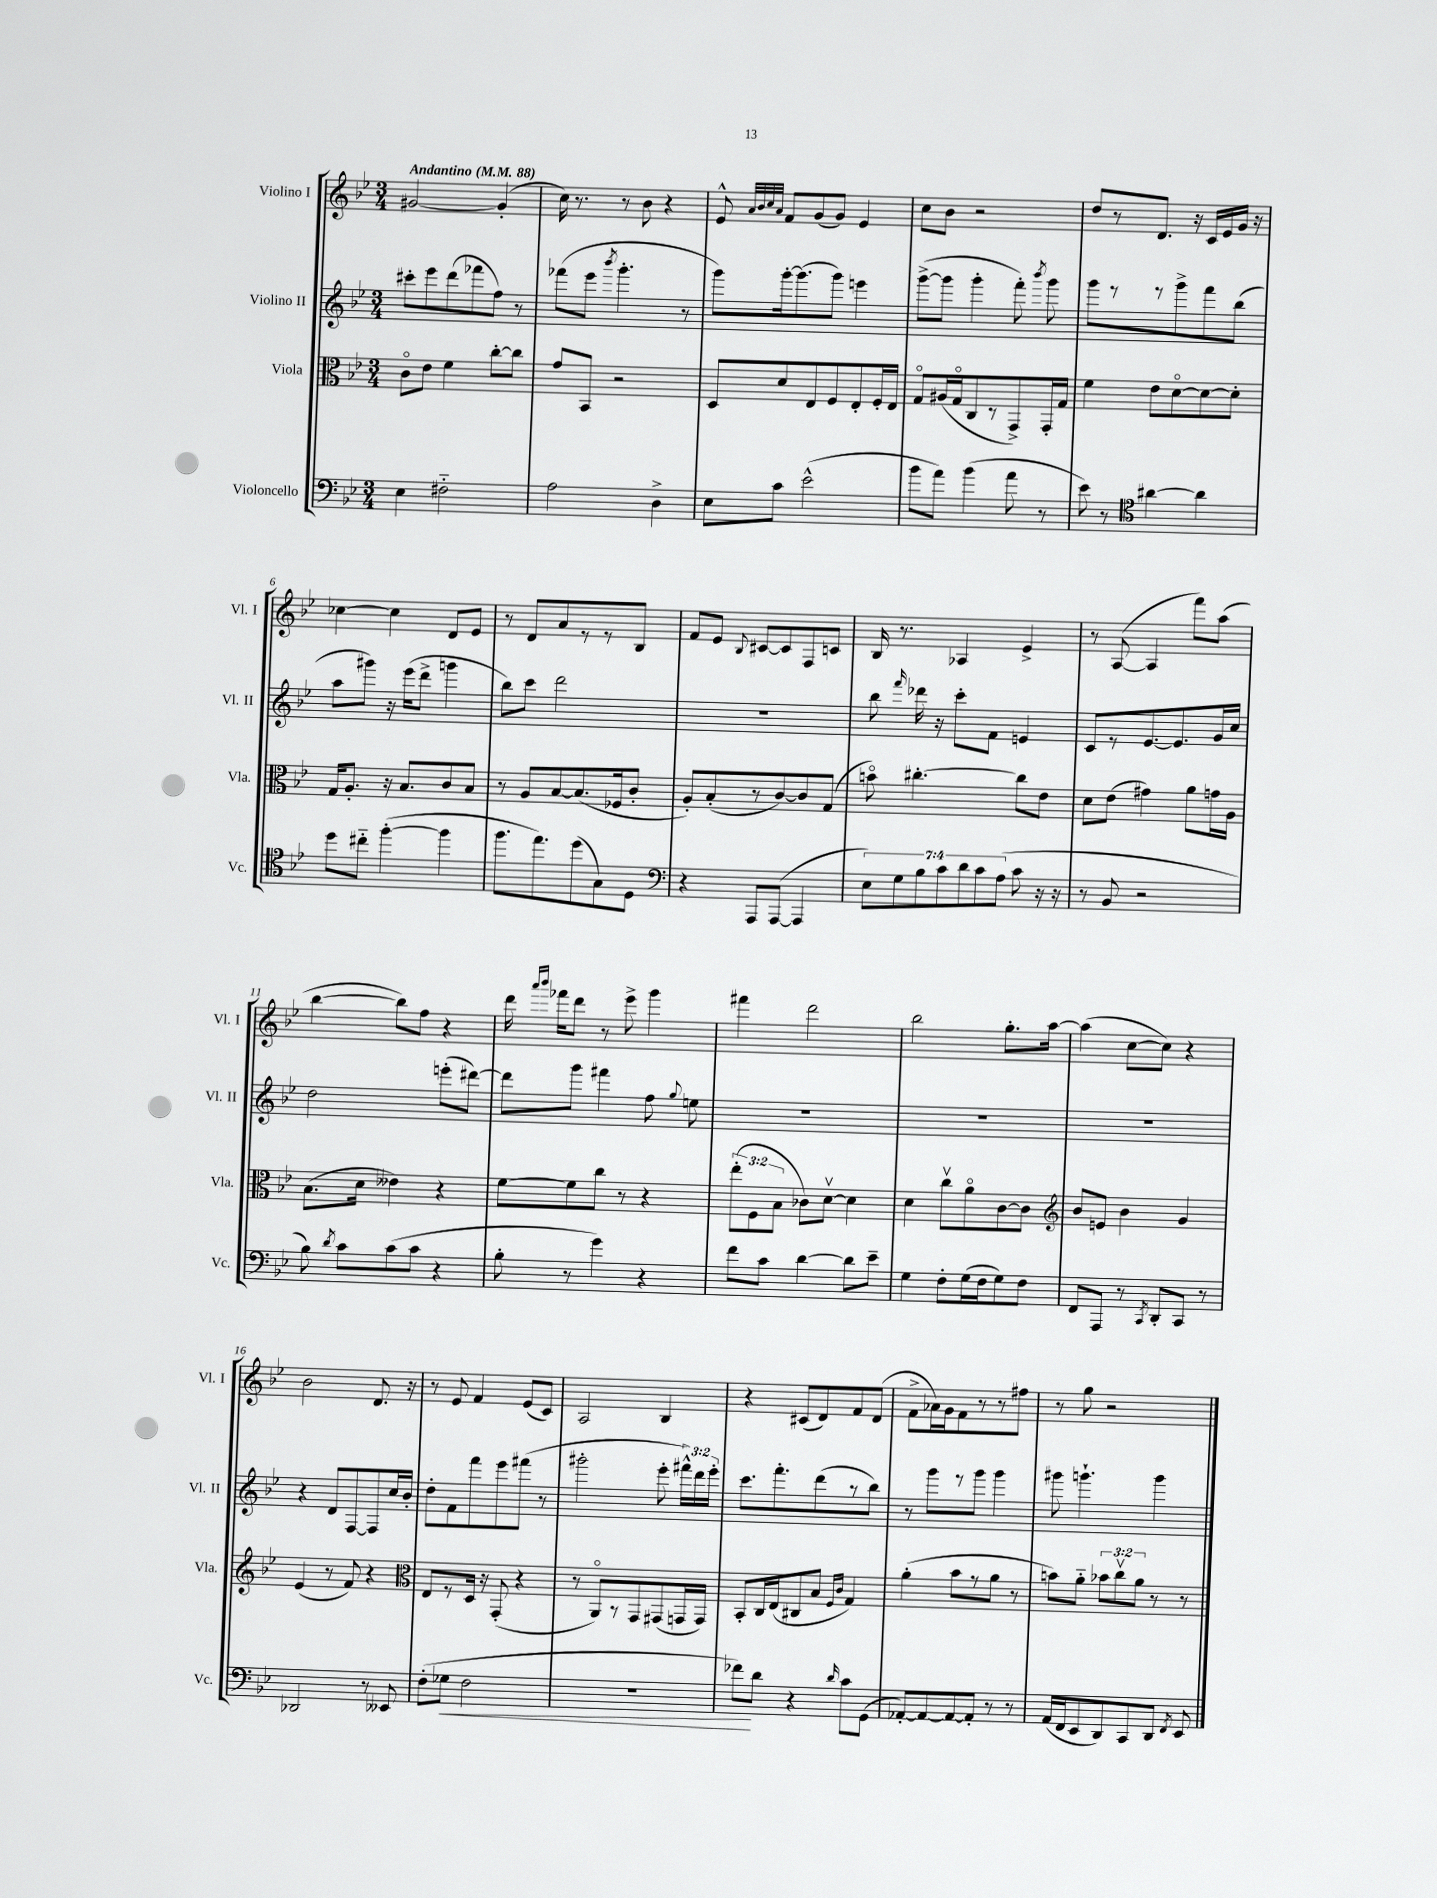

**kern	**kern	**kern	**kern
*staff4	*staff3	*staff2	*staff1
*clefF4	*clefC3	*clefG2	*clefG2
*k[b-e-]	*k[b-e-]	*k[b-e-]	*k[b-e-]
*M3/4	*M3/4	*M3/4	*M3/4
*MM88	*MM88	*MM88	*MM88
4E-	8co	8ccc#'	[2g#
.	8e-	8eee-	.
2F#'~	4f	(8ddd	.
.	.	8fff-	.
.	[8cc'	8ff)	(4g#']
.	8cc]	8r	.
=	=	=	=
2A	8g	(8fff-	16cc)
.	.	.	8.r
.	8BB-	8eee-	.
.	.	8qbbb-	.
.	2r	4.ggg'	8r
.	.	.	8b-
4D^	.	.	4r
.	.	8r	.
=	=	=	=
8E-	8D	8ggg)	8e-^^
.	.	.	32qqa
.	.	.	32qqb-
.	.	.	32qqcc
.	.	.	32qqa
8c	8d	[16ggg'	8f
.	.	(8.ggg]	.
(2e-^^	8E-	.	(8g
.	8F	8ggg)	8g)
.	8E-'	4eee	4e-
.	16F'	.	.
.	16E-	.	.
=	=	=	=
8b-	8Go	([8ggg^	8cc
8a)	(16A#	8ggg]	8b-
.	16Go	.	.
(4b-	8C	4ggg'	2r
.	8r	.	.
8a	8GG^)	8fff')	.
.	.	8qbbb-	.
8r	16GG'	8ggg	.
.	16G	.	.
=	=	=	=
8e-)	4f	8ggg	8dd
8r	.	8r	8r
*clefC4	*	*	*
[4a#	8e-	8r	8.d
.	[8do	8ggg^	.
.	.	.	16r
4a#]	8d_	8fff	16c
.	.	.	16e-
.	8d']	(8bb-	16g
.	.	.	16r
=	=	=	=
8dd	16G	8aa	[4cc-
.	8.A'	.	.
8cc#'~	.	8ggg#)	.
([4ff'	16r	16r	4cc-]
.	8.B-	(16eee-	.
.	.	8ddd^	.
4ff]	8c	4ggg	8d
.	8B-	.	8e-
=	=	=	=
8.ff	8r	8bb-)	8r
.	8A	8ccc	8d
8.ee-)	.	.	.
.	[8B-	2ddd	8a
(8dd	(8.B-]	.	8r
8G)	.	.	8r
.	16F-	.	.
8D	8c'	.	8B-
=	=	=	=
*clefF4	*	*	*
4r	8A')	2.r	8f
.	(8B-'	.	8e-
.	.	.	8qqB-
8AAA	8r	.	[8c#
([8AAA	[8c)	.	8c#]
4AAA]	8c]	.	8F
.	(8G	.	8c
=	=	=	=
14E-)	8bo)	8bb-	16B-
.	.	.	8.r
14G	.	.	.
.	.	16qqfff	.
.	[4.cc#'	16ddd-	.
14B-	.	.	.
.	.	16r	.
14c	.	.	.
.	.	8ccc'	4A-
14d	.	.	.
14c	.	.	.
.	.	8f	.
(14A	.	.	.
8c	8cc#]	4e	4e-^
16r	8e-	.	.
16r	.	.	.
=	=	=	=
8r	8d	8c	8r
8BB-	(8e-	8r	([8A
2r	4g#)	[8.e-	4A]
.	.	8.e-]	.
.	8a	.	8fff)
.	16g	16g	(8aa
.	16A	16cc	.
=	=	=	=
8B-)	(8.B-	2dd	[4bb-
8qd	.	.	.
8c	.	.	.
.	16d	.	.
(8c	4e--)	.	8bb-])
8c	.	.	8ff
4r	4r	(8eee'	4r
.	.	[8ddd#)	.
=	=	=	=
8B-'	[8f	8ddd#]	16ddd
.	.	.	16qqaaa
.	.	.	16qqbbb-
.	.	.	16fff-
8r	8f]	8ggg	8ddd
4g)	8cc	4fff#	8r
.	8r	.	8eee-^
4r	4r	8ff	4ggg
.	.	8qqgg	.
.	.	8ee	.
=	=	=	=
8f	(12ee-'	2.r	4fff#
.	12F	.	.
8c	.	.	.
.	12B-	.	.
[4d	8c-)	.	2ddd
.	[8dv	.	.
8d]	4d]	.	.
8e-~	.	.	.
=	=	=	=
4G	4d	2.r	2bb-
8F'	8ccv	.	.
(16G	8ao	.	.
16F	.	.	.
8G)	[8c	.	8.gg'
8F	8c]	.	.
.	.	.	[16aa
=	=	=	=
*	*clefG2	*	*
8FF	8b-	2.r	(4aa]
8AAA	8e	.	.
8r	4b-	.	[8cc
8qCC	.	.	.
8DD'	.	.	8cc])
8CC	4g	.	4r
8r	.	.	.
=	=	=	=
2DD-	(4e-	4r	2b-
.	8r	8d	.
.	8f)	[8F	.
8r	4r	8F]	8.d
8EE--	.	16cc	.
.	.	16b-'	16r
=	=	=	=
*	*clefC3	*	*
(8F'	8E-	8dd'	8r
8G-	8r	8f	8e-
2F	16D	8fff	4f
.	16r	.	.
.	(8GG'	8eee-	.
.	4r	(8fff#	(8e-
.	.	8r	8c)
=	=	=	=
2.r	8r	2ggg#'	2A
.	8AAo)	.	.
.	8r	.	.
.	8GG	.	.
.	(8GG#	8eee-'	4B-
.	16GG	24fff#^^)	.
.	.	24ddd	.
.	16GG)	.	.
.	.	24eee-'	.
=	=	=	=
8f-)	8BB-'	8.ccc	4r
8d	16C	.	.
.	(16E-	8.fff'	.
4r	8C#	.	(8c#
.	8B-	(8ddd	8d)
.	16qqF	.	.
16qqd	16qqc	.	.
8c	4G)	8r	8f
(8GG	.	8bb-)	(8d
=	=	=	=
[8AA-')	(4a'	8r	8f^
8AA-_	.	8ggg	16a-)
.	.	.	16g
8AA-_	8b-	8r	8f
8AA-']	8r	8ggg	8r
8r	8a	4ggg	8r
8r	8r	.	8ff#
=	=	=	=
(16AA	8b)	8ggg#	8r
16FF	.	.	.
8EE-	8a'~	4.ggg`	8gg
8DD)	12b-	.	2r
.	12ccv	.	.
8CC	.	.	.
.	12a	.	.
8DD	8r	4ggg	.
8qFF	.	.	.
8EE-	8r	.	.
==	==	==	==
*-	*-	*-	*-
